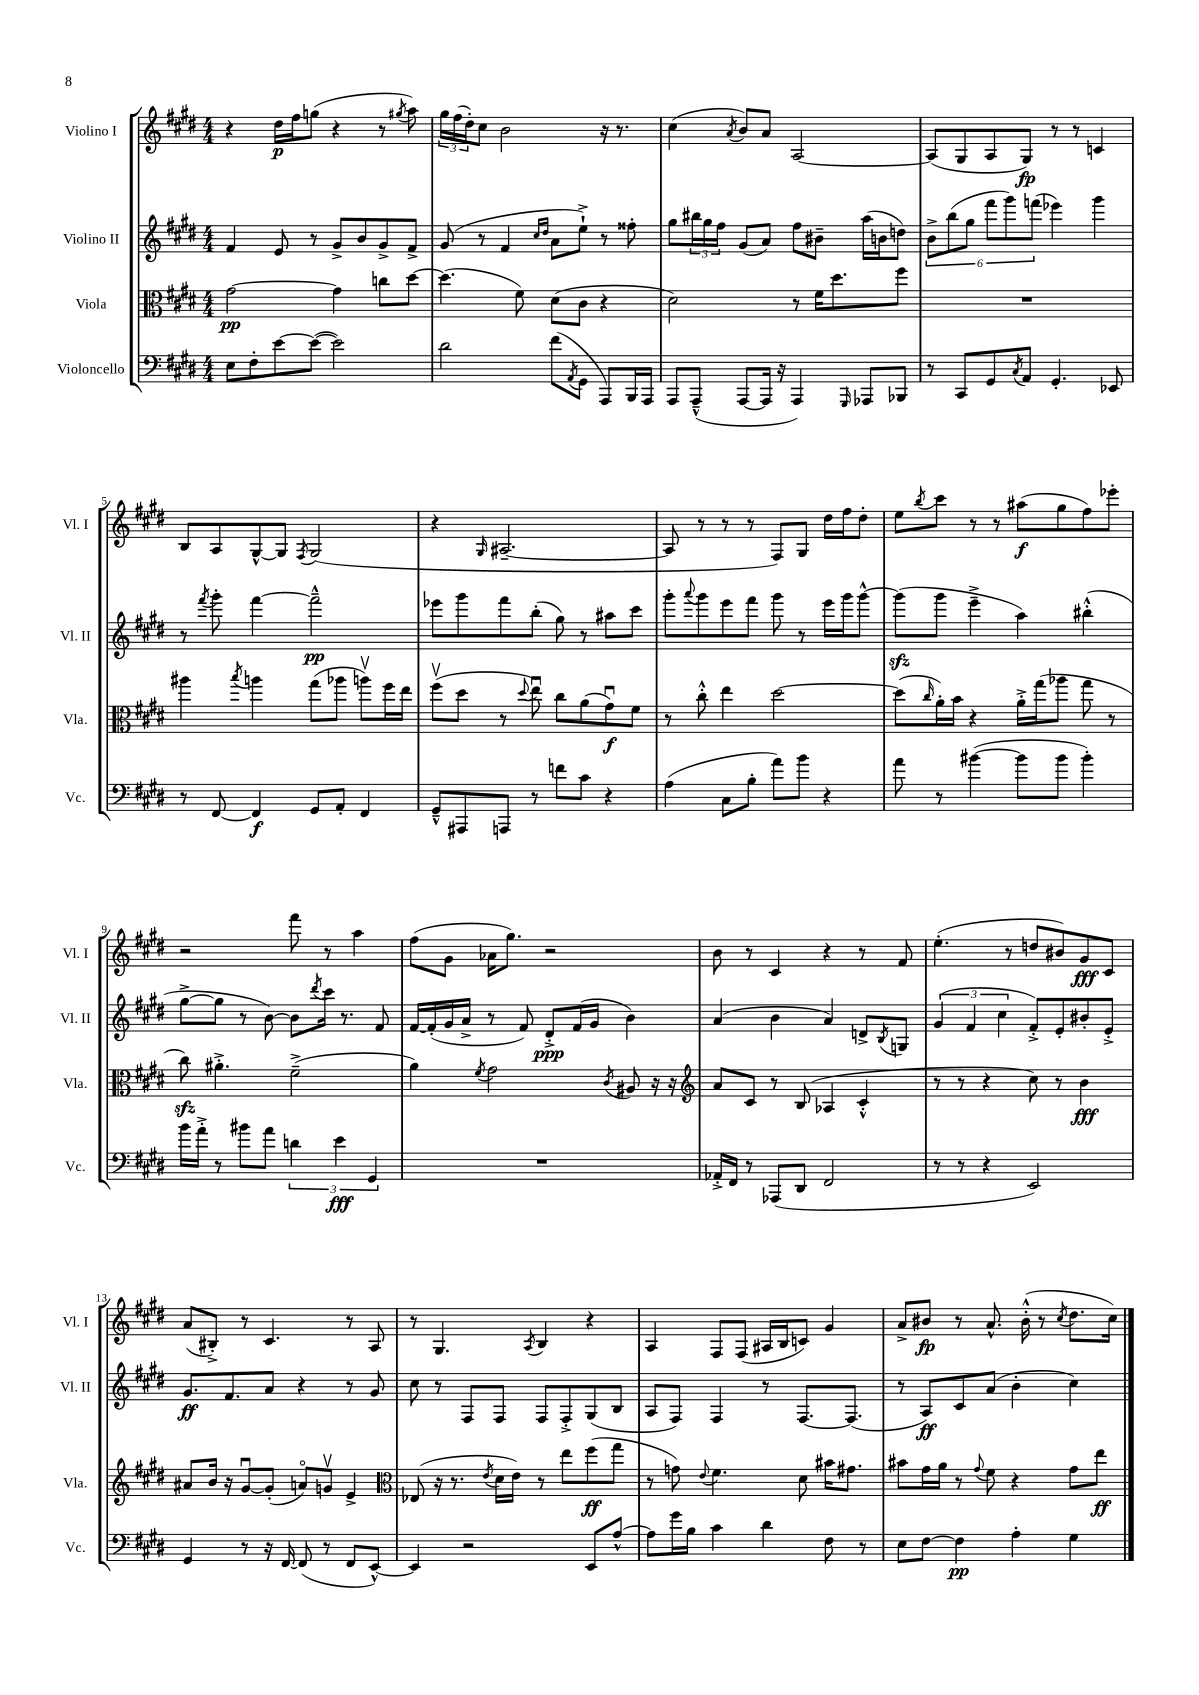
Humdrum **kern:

**kern	**dynam	**kern	**dynam	**kern	**dynam	**kern	**dynam
*part4	*part4	*part3	*part3	*part2	*part2	*part1	*part1
*staff4	*staff4	*staff3	*staff3	*staff2	*staff2	*staff1	*staff1
*I"Violoncello	*	*I"Viola	*	*I"Violino II	*	*I"Violino I	*
*I'Vc.	*	*I'Vla.	*	*I'Vl. II	*	*I'Vl. I	*
*clefF4	*	*clefC3	*	*clefG2	*	*clefG2	*
*k[f#c#g#d#]	*	*k[f#c#g#d#]	*	*k[f#c#g#d#]	*	*k[f#c#g#d#]	*
*M4/4	*	*M4/4	*	*M4/4	*	*M4/4	*
=1	=1	=1	=1	=1	=1	=1	=1
8E\L	.	[2g#\	pp	4f#/	.	4r	.
8F#'\	.	.	.	.	.	.	.
[8e\	.	.	.	8e/	.	16dd#\LL	p
.	.	.	.	.	.	16ff#\J	.
(8e\J_	.	.	.	8r	.	(8ggn\J	.
2e\])	.	4g#\]	.	8g#^/L	.	4r	.
.	.	.	.	8b/	.	.	.
.	.	8ccn\L	.	8g#^/	.	8r	.
.	.	.	.	.	.	8qgg#X/	.
.	.	[8dd#\J	.	8f#^/J	.	8aa\)	.
=2	=2	=2	=2	=2	=2	=2	=2
2d#\	.	(4.dd#\]	.	(8g#/	.	24gg#\LL	.
.	.	.	.	.	.	(24ff#\	.
.	.	.	.	.	.	24dd#'\J)	.
.	.	.	.	8r	.	8cc#\J	.
.	.	.	.	4f#/	.	2b\	.
.	.	8f#\)	.	.	.	.	.
.	.	.	.	16qqcc#/LL	.	.	.
.	.	.	.	16qqdd#/JJ	.	.	.
(8f#\L	.	(8d#\L	.	8a\L	.	.	.
8qAA/	.	.	.	.	.	.	.
8GG#\J	.	8c#\J	.	8ee`^\J)	.	.	.
8AAA/L)	.	4r	.	8r	.	16r	.
.	.	.	.	.	.	8.r	.
16BBB/L	.	.	.	8ff##X'\	.	.	.
16AAA/JJ	.	.	.	.	.	.	.
=3	=3	=3	=3	=3	=3	=3	=3
8AAA/L	.	2d#\)	.	8gg#\L	.	(4cc#\	.
(8AAA~^^/J	.	.	.	24bb#X\L	.	.	.
.	.	.	.	24gg#\	.	.	.
.	.	.	.	24ff#\JJ	.	.	.
.	.	.	.	.	.	8qa/	.
[8AAA/L	.	.	.	(8g#/L	.	8b/L)	.
16AAA/Jk]	.	.	.	8a/J)	.	8a/J	.
16r	.	.	.	.	.	.	.
4AAA/)	.	8r	.	8ff#\L	.	[2A/	.
.	.	16f#\KL	.	8b#X~\J	.	.	.
.	.	8.dd#\	.	.	.	.	.
16qqGGG#/	.	.	.	.	.	.	.
8AAA-X/L	.	.	.	(16aa\LL	.	.	.
.	.	.	.	16bn\J	.	.	.
8BBB-X/J	.	8ff#\J	.	8ddn\J)	.	.	.
=4	=4	=4	=4	=4	=4	=4	=4
8r	.	1r	.	12b^\L	.	(8A/L]	.
.	.	.	.	(12bb\	.	.	.
8CC#/L	.	.	.	.	.	8G#/	.
.	.	.	.	12gg#\J	.	.	.
8GG#/	.	.	.	12fff#\L	.	8A/	.
.	.	.	.	12ggg#\)	.	.	.
8qC#/	.	.	.	.	.	.	.
8AA/J	.	.	.	.	.	8G#/J)	fp
.	.	.	.	(12fffn\J	.	.	.
4.GG#'/	.	.	.	4eee-X\)	.	8r	.
.	.	.	.	.	.	8r	.
.	.	.	.	4ggg#\	.	4cn/	.
8EE-X/	.	.	.	.	.	.	.
!!LO:LB:g=z
=5	=5	=5	=5	=5	=5	=5	=5
8r	.	4aa#X\	.	8r	.	8B/L	.
.	.	.	.	8qfff#/	.	.	.
[8FF#/	.	.	.	8ggg#'\	.	8A/	.
.	.	8qbb/	.	.	.	.	.
4FF#/]	f	4aan\	.	[4fff#\	.	[8G#^^/	.
.	.	.	.	.	.	8G#/J]	.
.	.	.	.	.	.	8qF#/	.
8GG#/L	.	(8gg#\L	.	2fff#~^^\]	pp	(2G#/	.
8AA'/J	.	8aa-X\J	.	.	.	.	.
4FF#/	.	8aanv\L)	.	.	.	.	.
.	.	16ff#\L	.	.	.	.	.
.	.	16ee\JJ	.	.	.	.	.
=6	=6	=6	=6	=6	=6	=6	=6
8GG#~^^/L	.	(8ff#v\L	.	8eee-X\L	.	4r	.
8AAA#X/	.	8dd#\J	.	8ggg#\	.	.	.
.	.	.	.	.	.	16qqG#/	.
8AAAn/J	.	8r	.	8fff#\	.	[2.A#X~/	.
.	.	8qqdd#/	.	.	.	.	.
8r	.	8eeu\)	.	(8bb'\J	.	.	.
8fn\L	.	8cc#\L	.	8gg#\)	.	.	.
8c#\J	.	(8a\	.	8r	.	.	.
4r	.	8g#u\)	f	8aa#X\L	.	.	.
.	.	8f#\J	.	8ccc#\J	.	.	.
=7	=7	=7	=7	=7	=7	=7	=7
(4A\	.	8r	.	8ggg#'\L	.	8A#/]	.
.	.	.	.	8qqaaa/	.	.	.
.	.	8cc#'^^\	.	8ggg#\	.	8r	.
8C#\L	.	4ee\	.	8eee\	.	8r	.
8B'\J	.	.	.	8fff#\J	.	8r	.
8a\L)	.	[2dd#\	.	8ggg#\	.	8F#/L)	.
8b\J	.	.	.	8r	.	8G#/J	.
4r	.	.	.	16eee\LL	.	16dd#\LL	.
.	.	.	.	16ggg#\J	.	16ff#\J	.
.	.	.	.	[8ggg#^^\J	.	8dd#'\J	.
=8	=8	=8	=8	=8	=8	=8	=8
8a\	.	(8dd#\L]	.	(8ggg#zz\L]	.	8ee\L	.
.	.	16qqcc#/	.	.	.	8qbb/	.
8r	.	16a'\L)	.	8ggg#\J	.	8ccc#\J	.
.	.	16b\JJ	.	.	.	.	.
([4b#X\	.	4r	.	4eee~^\	.	8r	.
.	.	.	.	.	.	8r	.
8b#\L]	.	16a'^\LL	.	4aa\)	.	(8aa#X\L	f
.	.	(16gg#\J	.	.	.	.	.
8b#\J	.	8aa-X\J	.	.	.	8gg#\	.
4b#'\)	.	8gg#\	.	(4bb#X'^^\	.	8ff#\)	.
.	.	8r	.	.	.	8eee-X'\J	.
!!LO:LB:g=z
=9	=9	=9	=9	=9	=9	=9	=9
16b\LL	.	8cc#zz\)	.	[8gg#^\L	.	2r	.
16a'^\JJ	.	.	.	.	.	.	.
8r	.	4.a#X'^\	.	8gg#\J]	.	.	.
8b#X\L	.	.	.	8r	.	.	.
8a\J	.	.	.	[8b\)	.	.	.
6dn\	.	(2f#~^\	.	8b\L]	.	8fff#\	.
.	.	.	.	8qddd#/	.	.	.
.	.	.	.	16ccc#\Jk	.	8r	.
6e\	fff	.	.	.	.	.	.
.	.	.	.	8.r	.	.	.
.	.	.	.	.	.	4aa\	.
6GG#/	.	.	.	.	.	.	.
.	.	.	.	8f#/	.	.	.
=10	=10	=10	=10	=10	=10	=10	=10
1r	.	4a\)	.	[16f#/LL	.	(8ff#\L	.
.	.	.	.	(16f#'/]	.	.	.
.	.	.	.	16g#/	.	8g#\J	.
.	.	.	.	16a^/JJ	.	.	.
.	.	8qf#/	.	.	.	.	.
.	.	2g#\	.	8r	.	16a-X\KL	.
.	.	.	.	.	.	8.gg#\J)	.
.	.	.	.	8f#/)	.	.	.
.	.	.	.	8d#'^/L	ppp	2r	.
.	.	.	.	(16f#/L	.	.	.
.	.	.	.	16g#/JJ	.	.	.
.	.	8qc#/	.	.	.	.	.
.	.	8A#X/	.	4b\)	.	.	.
.	.	16r	.	.	.	.	.
.	.	16r	.	.	.	.	.
=11	=11	=11	=11	=11	=11	=11	=11
*	*	*clefG2	*	*	*	*	*
16AA-X'^/LL	.	8a/L	.	(4a/	.	8b\	.
16FF#/JJ	.	.	.	.	.	.	.
8r	.	8c#/J	.	.	.	8r	.
(8AAA-X/L	.	8r	.	4b\	.	4c#/	.
8DD#/J	.	(8B/	.	.	.	.	.
2FF#/	.	4A-X/	.	4a/)	.	4r	.
.	.	4c#'^^/	.	8dn^/L	.	8r	.
.	.	.	.	8qB/	.	.	.
.	.	.	.	8Gn/J	.	8f#/	.
=12	=12	=12	=12	=12	=12	=12	=12
8r	.	8r	.	(6g#/	.	(4.ee'\	.
8r	.	8r	.	.	.	.	.
.	.	.	.	6f#/	.	.	.
4r	.	4r	.	.	.	.	.
.	.	.	.	6cc#\	.	.	.
.	.	.	.	.	.	8r	.
2EE/)	.	8cc#\)	.	8f#'^/L)	.	8ddn/L	.
.	.	8r	.	8e'/	.	8b#X/)	.
.	.	4b\	fff	8b#X'/	.	8g#/	fff
.	.	.	.	8e'^/J	.	8c#/J	.
!!LO:LB:g=z
=13	=13	=13	=13	=13	=13	=13	=13
4GG#/	.	8a#X/L	.	8.g#/L	ff	(8a/L	.
.	.	16b/Jk	.	.	.	8B#X'^/J)	.
.	.	16r	.	8.f#/	.	.	.
8r	.	[8g#u/L	.	.	.	8r	.
16r	.	(8g#'/J]	.	8a/J	.	4.c#/	.
[16FF#/	.	.	.	.	.	.	.
(8FF#/]	.	8an/L)	.	4r	.	.	.
8r	.	8gnv/J	.	.	.	.	.
8FF#/L	.	4e^/	.	8r	.	8r	.
[8EE^^/J)	.	.	.	8g#/	.	8A/	.
=14	=14	=14	=14	=14	=14	=14	=14
*	*	*clefC3	*	*	*	*	*
4EE/]	.	(8E-X/	.	8cc#\	.	8r	.
.	.	16r	.	8r	.	4.G#/	.
.	.	8.r	.	.	.	.	.
2r	.	.	.	8F#/L	.	.	.
.	.	8qe/	.	.	.	.	.
.	.	16d#\LL	.	8F#/J	.	.	.
.	.	16e\JJ)	.	.	.	.	.
.	.	.	.	.	.	8qA/	.
.	.	8r	.	8F#/L	.	4B/	.
.	.	8ee\L	.	8F#'^/	.	.	.
8EE/L	.	(8ff#\	ff	(8G#/	.	4r	.
[8A^^/J	.	8gg#\J	.	8B/J	.	.	.
=15	=15	=15	=15	=15	=15	=15	=15
8A\L]	.	8r	.	8A/L	.	4A/	.
16g#\L	.	8gn\)	.	8F#/J)	.	.	.
16B\JJ	.	.	.	.	.	.	.
.	.	8qqe/	.	.	.	.	.
4c#\	.	4.f#\	.	4F#/	.	8F#/L	.
.	.	.	.	.	.	(8F#/J	.
4d#\	.	.	.	8r	.	16A#X/LL	.
.	.	.	.	.	.	16B/J	.
.	.	8d#\	.	[8.F#/L	.	8cn/J)	.
8F#\	.	16b#X\KL	.	.	.	4g#/	.
.	.	8.g#X\J	.	(8.F#/J]	.	.	.
8r	.	.	.	.	.	.	.
=16	=16	=16	=16	=16	=16	=16	=16
8E\L	.	8b#X\L	.	8r	.	8a^/L	.
[8F#\J	.	16g#\L	.	8A/L)	ff	8b#X/J	fp
.	.	16a\JJ	.	.	.	.	.
4F#\]	pp	8r	.	8c#/	.	8r	.
.	.	8qqg#/	.	.	.	.	.
.	.	8f#\	.	(8a/J	.	8.a^^/	.
4A'\	.	4r	.	4b'\	.	.	.
.	.	.	.	.	.	(16b#'^^\	.
.	.	.	.	.	.	8r	.
.	.	.	.	.	.	8qcc#/	.
4G#\	.	8g#\L	.	4cc#\)	.	8.dd#\L	.
.	.	8ee\J	ff	.	.	.	.
.	.	.	.	.	.	16cc#\Jk)	.
==	==	==	==	==	==	==	==
*-	*-	*-	*-	*-	*-	*-	*-
